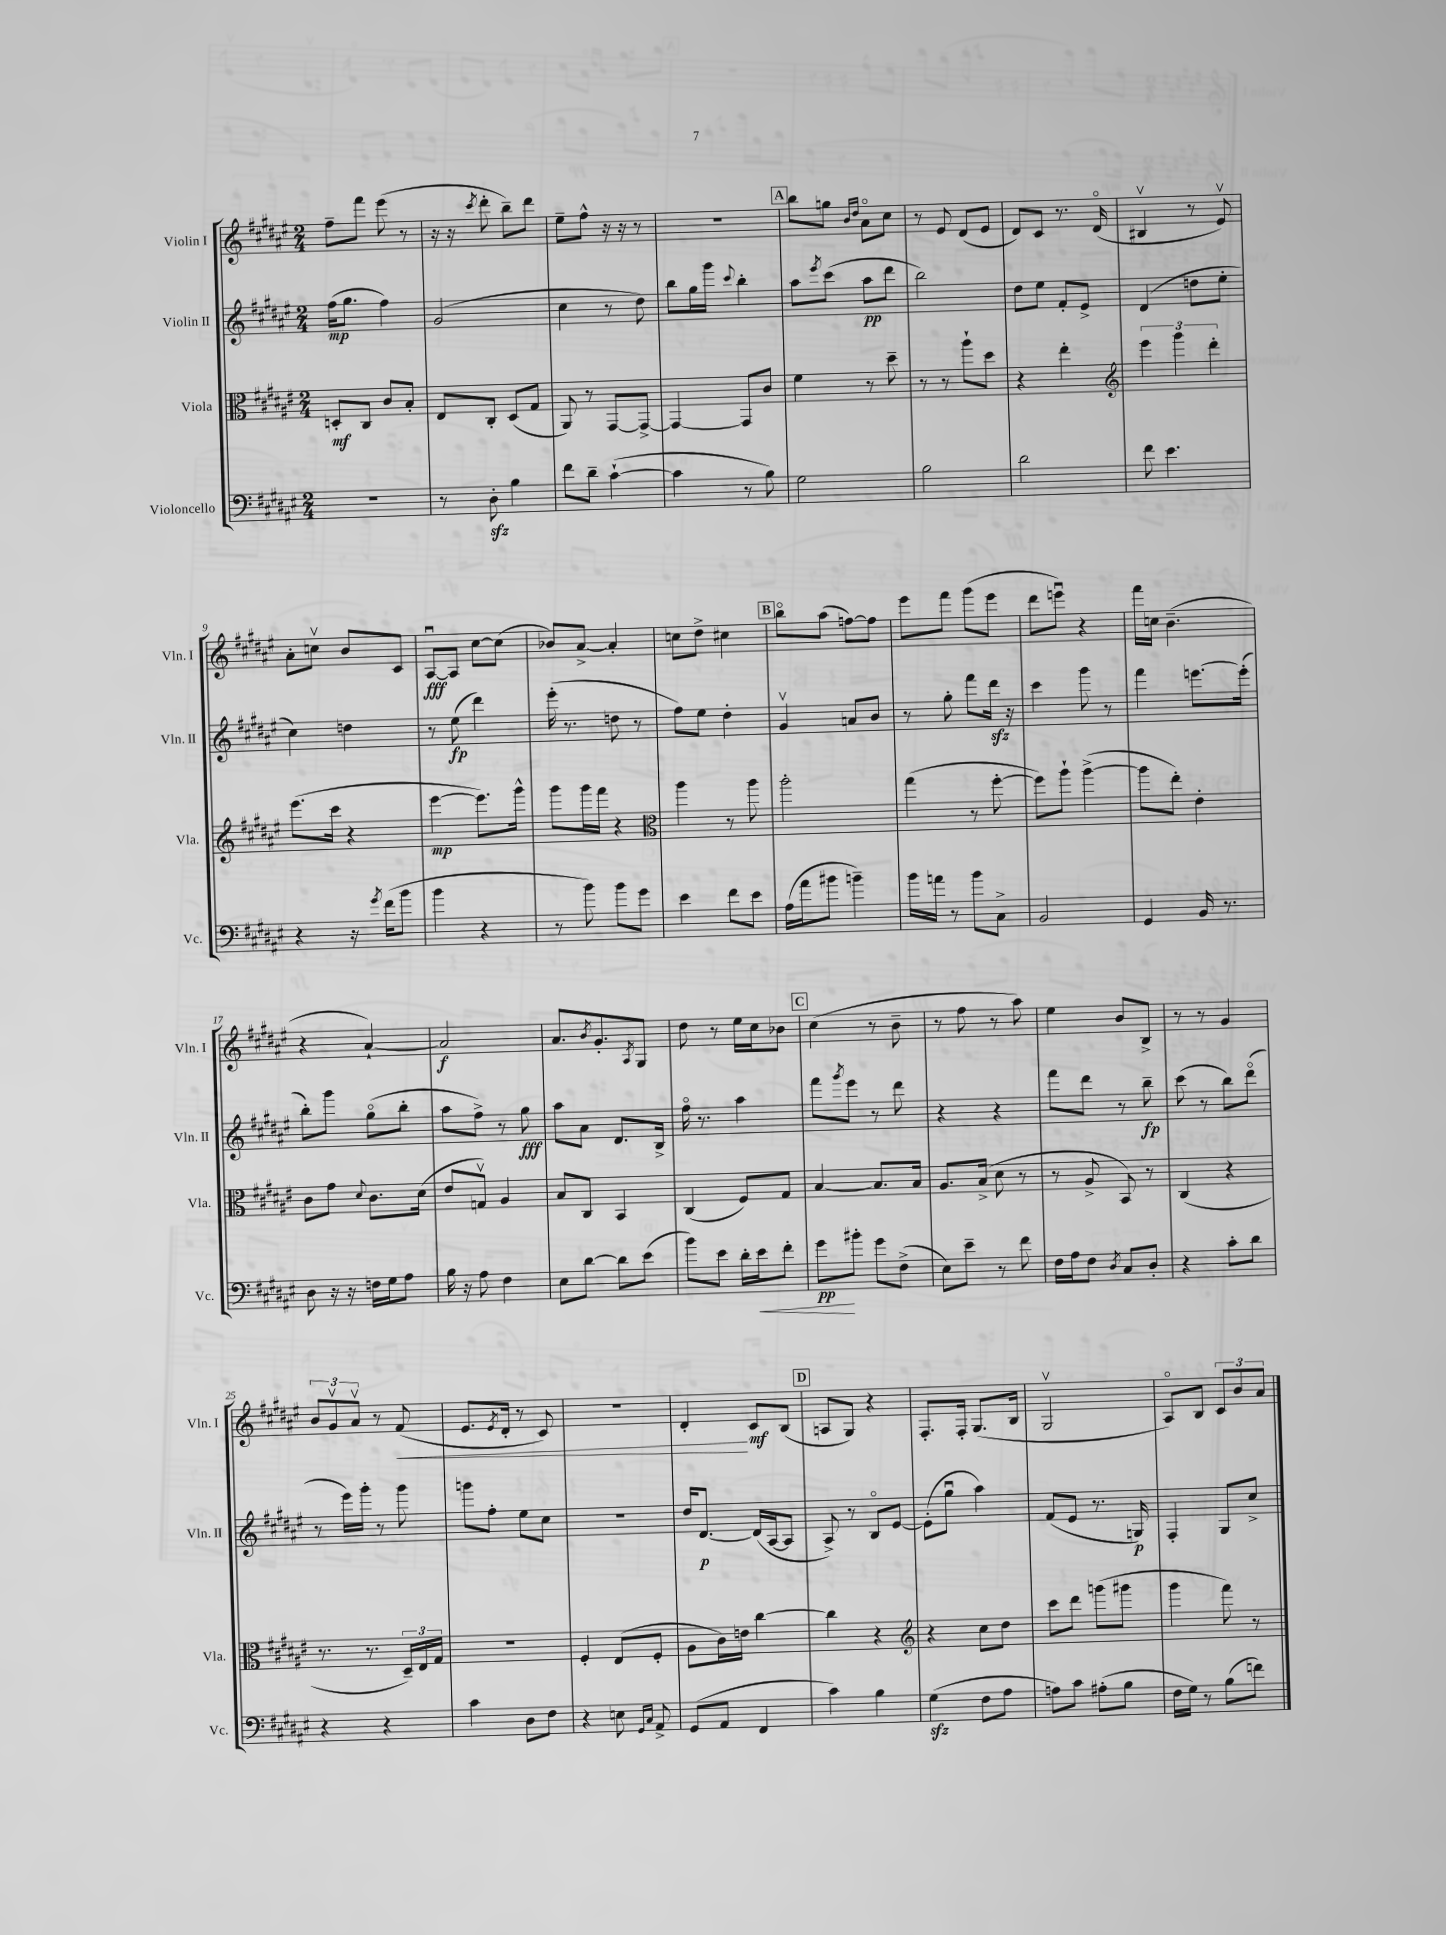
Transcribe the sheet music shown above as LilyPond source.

<<
\new StaffGroup <<
\new Staff = "s0" \with { instrumentName = "Violin I" shortInstrumentName = "Vln. I" } {
    \clef treble \key fis \major \numericTimeSignature \time 2/4
    fis''8-- fis'''8 eis'''8( r8 |
    r16 r16 \acciaccatura { cis'''8 } dis'''8-. b''8--) dis'''8 |
    eis''8-- fis''8-^ r16 r16 r8 |
    r2 |
    \mark \markup { \box "A" } b''8 g''8 \grace { b'16 dis''16 } ais'8\flageolet cis''8 |
    r8 eis'8 dis'8( eis'8 |
    dis'8) cis'8 r8. dis'16\flageolet( |
    bis4\upbow r8 eis'8\upbow) |
    ais'8-. c''8\upbow b'8 cis'8 |
    ais8~\downbow\fff ais8 cis''8~ cis''8( |
    bes'8) ais'8~-> ais'4-. |
    c''8 dis''8-> cis''4 |
    \mark \markup { \box "B" } b''8\flageolet ais''8( f''8~) f''8 |
    eis'''8 fis'''8 gis'''8( eis'''8 |
    dis'''8 e'''8\downbow) r4 |
    fis'''16 c''16 b'4.--( |
    r4 ais'4~-!) |
    ais'2\f |
    ais'8. \acciaccatura { b'8 } gis'8.-. \acciaccatura { ais8 } gis8 |
    dis''8 r8 eis''16 cis''16 bes'8 |
    \mark \markup { \box "C" } cis''4( r8 b'8-- |
    r8 fis''8 r8 ais''8) |
    eis''4 b'8 b8-> |
    r8 r8 gis'4 |
    \tuplet 3/2 { b'8 gis'8\upbow ais'8\upbow } r8 fis'8\<( |
    eis'8. \acciaccatura { eis'8 } dis'16-. r8 cis'8) |
    r2 |
    dis'4-.\! cis'8\mf b8( |
    \mark \markup { \box "D" } a8 gis8) r4 |
    fis8.-. fis16-. gis8.( b16 |
    gis2\upbow |
    ais8\flageolet) b8 \tuplet 3/2 { cis'8 b'8 ais'8 } \bar "|." |
}
\new Staff = "s1" \with { instrumentName = "Violin II" shortInstrumentName = "Vln. II" } {
    \clef treble \key fis \major \numericTimeSignature \time 2/4
    fis''16\mp( gis''8. fis''4) |
    gis'2( |
    cis''4 r8 dis''8) |
    b''8 gis''16 gis'''16 \appoggiatura { cis'''8 } b''4-. |
    \mark \markup { \box "A" } ais''8 \acciaccatura { eis'''8 } cis'''8( ais''8\pp dis'''8 |
    b''2) |
    dis''8 eis''8 fis'8-. eis'8-> |
    dis'4( d''8 eis''8-. |
    cis''4) d''4 |
    r8 eis''8\fp( dis'''4) |
    eis'''16-.( r8. d''8 r8 |
    fis''8) eis''8 dis''4-. |
    \mark \markup { \box "B" } gis'4\upbow a'8 b'8 |
    r8 gis''8-. fis'''8 dis'''16\sfz r16 |
    cis'''4 gis'''8 r8 |
    fis'''4 e'''8.~ e'''16-.( |
    b''8-.) gis'''8 gis''8\flageolet( b''8-. |
    ais''8 fis''8->) r8 gis''8\fff |
    ais''8 ais'8 dis'8. b16-> |
    fis''16\flageolet r8. ais''4 |
    \mark \markup { \box "C" } fis'''8 \acciaccatura { gis'''8 } eis'''8 r8 dis'''8 |
    r4 r4 |
    fis'''8 dis'''8 r8 b''8--\fp |
    cis'''8( r8 b''8) dis'''8\flageolet( |
    r8 eis'''16) gis'''16-. r8 gis'''8 |
    g'''8 fis''8-. eis''8 cis''8 |
    R2 |
    dis''16 dis'8.~\p dis'16( ais16~ ais8 |
    \mark \markup { \box "D" } ais8->) r8 b8\flageolet eis'8~ |
    eis'8-.( gis''8\downbow ais''4) |
    fis'8( eis'8 r8. g16\p) |
    fis4-. gis8 cis''8-> \bar "|." |
}
\new Staff = "s2" \with { instrumentName = "Viola" shortInstrumentName = "Vla." } {
    \clef alto \key fis \major \numericTimeSignature \time 2/4
    d8-.\mf cis8 cis'8 b8-. |
    eis8 cis8-. dis8( gis8 |
    ais,8) r8 gis,8~ gis,8~-> |
    gis,4~ gis,8 cis'8 |
    \mark \markup { \box "A" } fis'4 r8 dis''8-- |
    r8 r8 ais''8-! dis''8 |
    r4 eis''4-. |
    \clef treble \tuplet 3/2 { eis'''4 gis'''4 dis'''4-. } |
    eis'''8.( cis'''16 r4 |
    eis'''4~\mp eis'''8.) gis'''16-^ |
    gis'''8 gis'''16 fis'''16 r4 |
    \clef alto ais''4 r8 ais''8 |
    \mark \markup { \box "B" } ais''2-. |
    gis''4( r8 fis''8~-. |
    fis''8) ais''8-! ais''4~->( |
    ais''8 eis''8-.) eis'4-. |
    cis'8 gis'8 \appoggiatura { dis'8 } cis'8. dis'16( |
    eis'8 g8\upbow) ais4 |
    b8 cis8 b,4 |
    cis4( fis8) gis8 |
    \mark \markup { \box "C" } b4~ b8. b16 |
    ais8. b16->( dis'8 r8 |
    r8 ais8-> b,8) r8 |
    cis4( r4 |
    r8. r8. \tuplet 3/2 { dis16--) eis16 gis16 } |
    R2 |
    fis4-. eis8( fis8-. |
    ais8 cis'16) e'16 cis''4~ |
    \mark \markup { \box "D" } cis''4 r4 |
    \clef treble r4 cis''8 dis''8 |
    cis'''8 dis'''8 g'''8( gis'''8 |
    gis'''4 fis'''8) r8 \bar "|." |
}
\new Staff = "s3" \with { instrumentName = "Violoncello" shortInstrumentName = "Vc." } {
    \clef bass \key fis \major \numericTimeSignature \time 2/4
    r2 |
    r8 dis8-.\sfz b4 |
    fis'8 dis'8-- cis'4~-!( |
    cis'4 r8 b8) |
    \mark \markup { \box "A" } gis2 |
    b2 |
    dis'2 |
    fis'8 eis'4. |
    r4 r16 \acciaccatura { gis'8 } fis'16( b'8 |
    b'4 r4 |
    r8 b'8) b'8 gis'8 |
    eis'4 fis'8 eis'8 |
    \mark \markup { \box "B" } ais16( ais'16 bis'8 b'4--) |
    b'16 a'16 r8 b'8 cis8-> |
    b,2 |
    gis,4 b,16 r8. |
    dis8 r16 r16 f16 gis16 ais8 |
    b16 r16 ais8 fis4 |
    eis8 dis'8~ dis'8 eis'8( |
    b'8) eis'8 dis'16-. eis'16\< fis'8-. |
    \mark \markup { \box "C" } gis'8\pp\! bis'8-. gis'8 fis8->( |
    eis8) eis'8-- r8 fis'8 |
    fis16 ais16 fis8 \acciaccatura { dis8 } cis8 dis8-. |
    r4 cis'8-. dis'8 |
    r4 r4 |
    cis'4 dis8 fis8 |
    r4 e8 \grace { gis,16 cis16 } ais,8-> |
    gis,8( ais,8 fis,4 |
    \mark \markup { \box "D" } cis'4) b4 |
    gis4\sfz( fis8 ais8 |
    a8) cis'8 ais8-.( b8 |
    fis16 gis16) r8 b8( f'8) \bar "|." |
}
>>
>>
